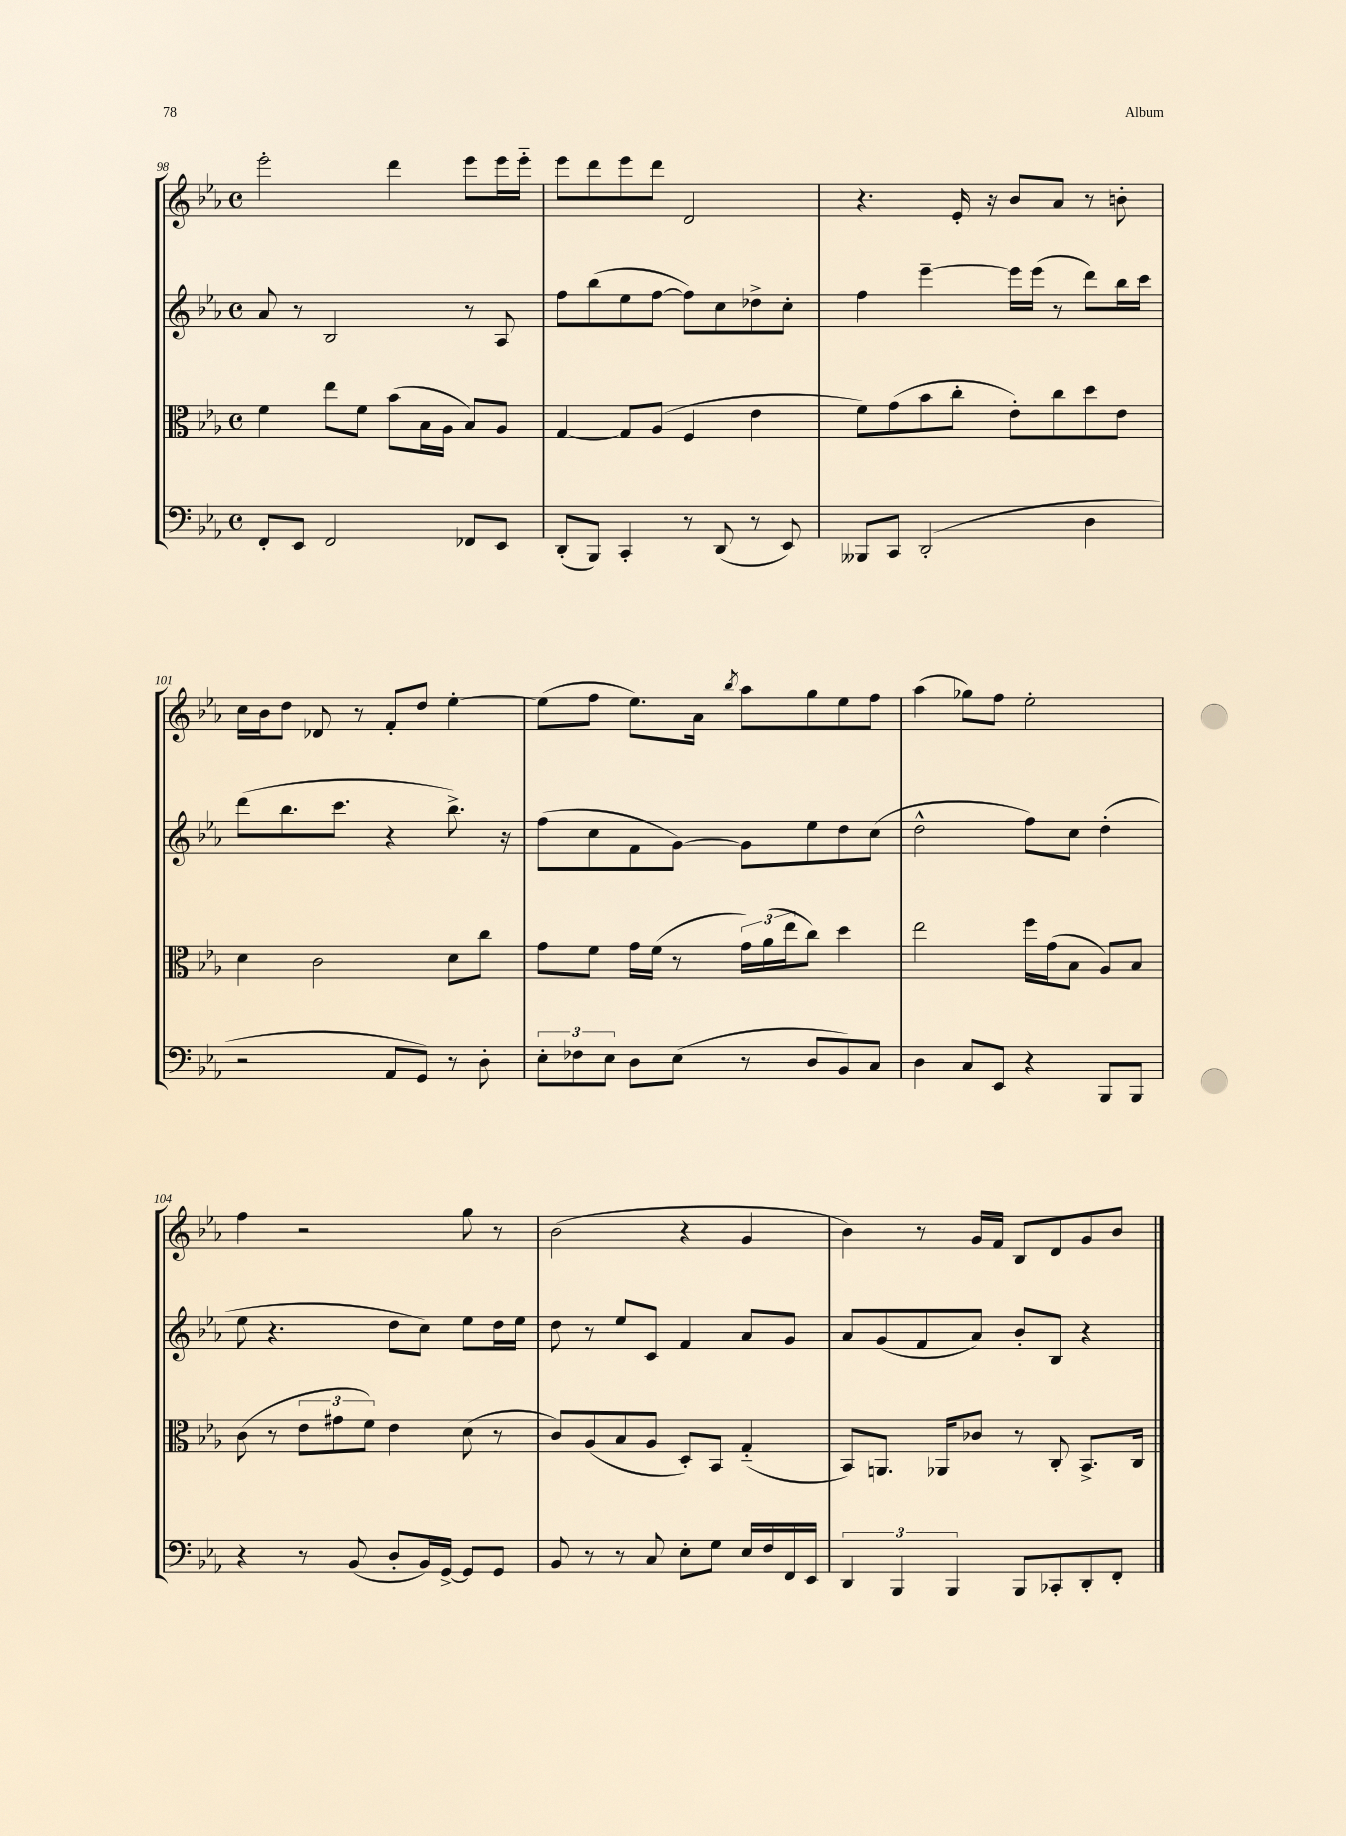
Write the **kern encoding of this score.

**kern	**kern	**kern	**kern
*staff4	*staff3	*staff2	*staff1
*clefF4	*clefC3	*clefG2	*clefG2
*k[b-e-a-]	*k[b-e-a-]	*k[b-e-a-]	*k[b-e-a-]
*M4/4	*M4/4	*M4/4	*M4/4
*met(c)	*met(c)	*met(c)	*met(c)
8FF'	4f	8a-	2eee-'
8EE-	.	8r	.
2FF	8ee-	2B-	.
.	8f	.	.
.	(8b-	.	4ddd
.	16B-	.	.
.	16A-	.	.
8FF-	8B-)	8r	8eee-
8EE-	8A-	8A-	16eee-
.	.	.	16eee-'~
=	=	=	=
(8DD'	[4G	8ff	8eee-
8BBB-)	.	(8bb-	8ddd
4CC'	8G]	8ee-	8eee-
.	(8A-	[8ff	8ddd
8r	4F	8ff])	2d
(8DD	.	8cc	.
8r	4e-	8dd-^	.
8EE-)	.	8cc'	.
=	=	=	=
8BBB--	8f)	4ff	4.r
8CC	(8g	.	.
(2DD'	8b-	[4eee-~	.
.	8cc'	.	16e-'
.	.	.	16r
.	8e-')	16eee-]	8b-
.	.	(16eee-	.
.	8cc	8r	8a-
4D	8dd	8ddd)	8r
.	8e-	16bb-	8b'
.	.	16ccc	.
=	=	=	=
2r	4d	(8ddd	16cc
.	.	.	16b-
.	.	8.bb-	8dd
.	2c	.	8d-
.	.	8.ccc	.
.	.	.	8r
8AA-	.	4r	8f'
8GG)	.	.	8dd
8r	8d	8.bb-^)	[4ee-'
8D'	8cc	.	.
.	.	16r	.
=	=	=	=
12E-'	8g	(8ff	(8ee-]
12F-	.	.	.
.	8f	8cc	8ff
12E-	.	.	.
8D	16g	8f	8.ee-)
.	(16f	.	.
(8E-	8r	[8g)	.
.	.	.	16a-
.	.	.	8qbb-
8r	24g)	8g]	8aa-
.	(24a-	.	.
.	24ee-	.	.
8D	8cc)	8ee-	8gg
8BB-)	4dd	8dd	8ee-
8C	.	(8cc	8ff
=	=	=	=
4D	2ee-	2dd^^	(4aa-
8C	.	.	8gg-)
8EE-	.	.	8ff
4r	16ff	8ff)	2ee-'
.	(16g	.	.
.	8B-	8cc	.
8BBB-	8A-)	(4dd'	.
8BBB-	8B-	.	.
=	=	=	=
4r	(8c	8ee-	4ff
.	8r	4.r	.
8r	12e-	.	2r
.	12g#	.	.
(8BB-	.	.	.
.	12f)	.	.
8D'	4e-	8dd	.
16BB-)	.	8cc)	.
[16GG^	.	.	.
8GG]	(8d	8ee-	8gg
8GG	8r	16dd	8r
.	.	16ee-	.
=	=	=	=
8BB-	8c)	8dd	(2b-
8r	(8A-	8r	.
8r	8B-	8ee-	.
8C	8A-	8c	.
8E-'	8D')	4f	4r
8G	8BB-	.	.
16E-	(4G'~	8a-	4g
16F	.	.	.
16FF	.	8g	.
16EE-	.	.	.
=	=	=	=
6DD	8BB-)	8a-	4b-)
.	8.AA	(8g	.
6BBB-	.	.	.
.	.	8f	8r
.	16AA-	.	.
6BBB-	.	.	.
.	8c-	8a-)	16g
.	.	.	16f
8BBB-	8r	8b-'	8B-
8CC-'	8C'	8B-	8d
8DD'	8.BB-^	4r	8g
8FF'	.	.	8b-
.	16C	.	.
==	==	==	==
*-	*-	*-	*-
